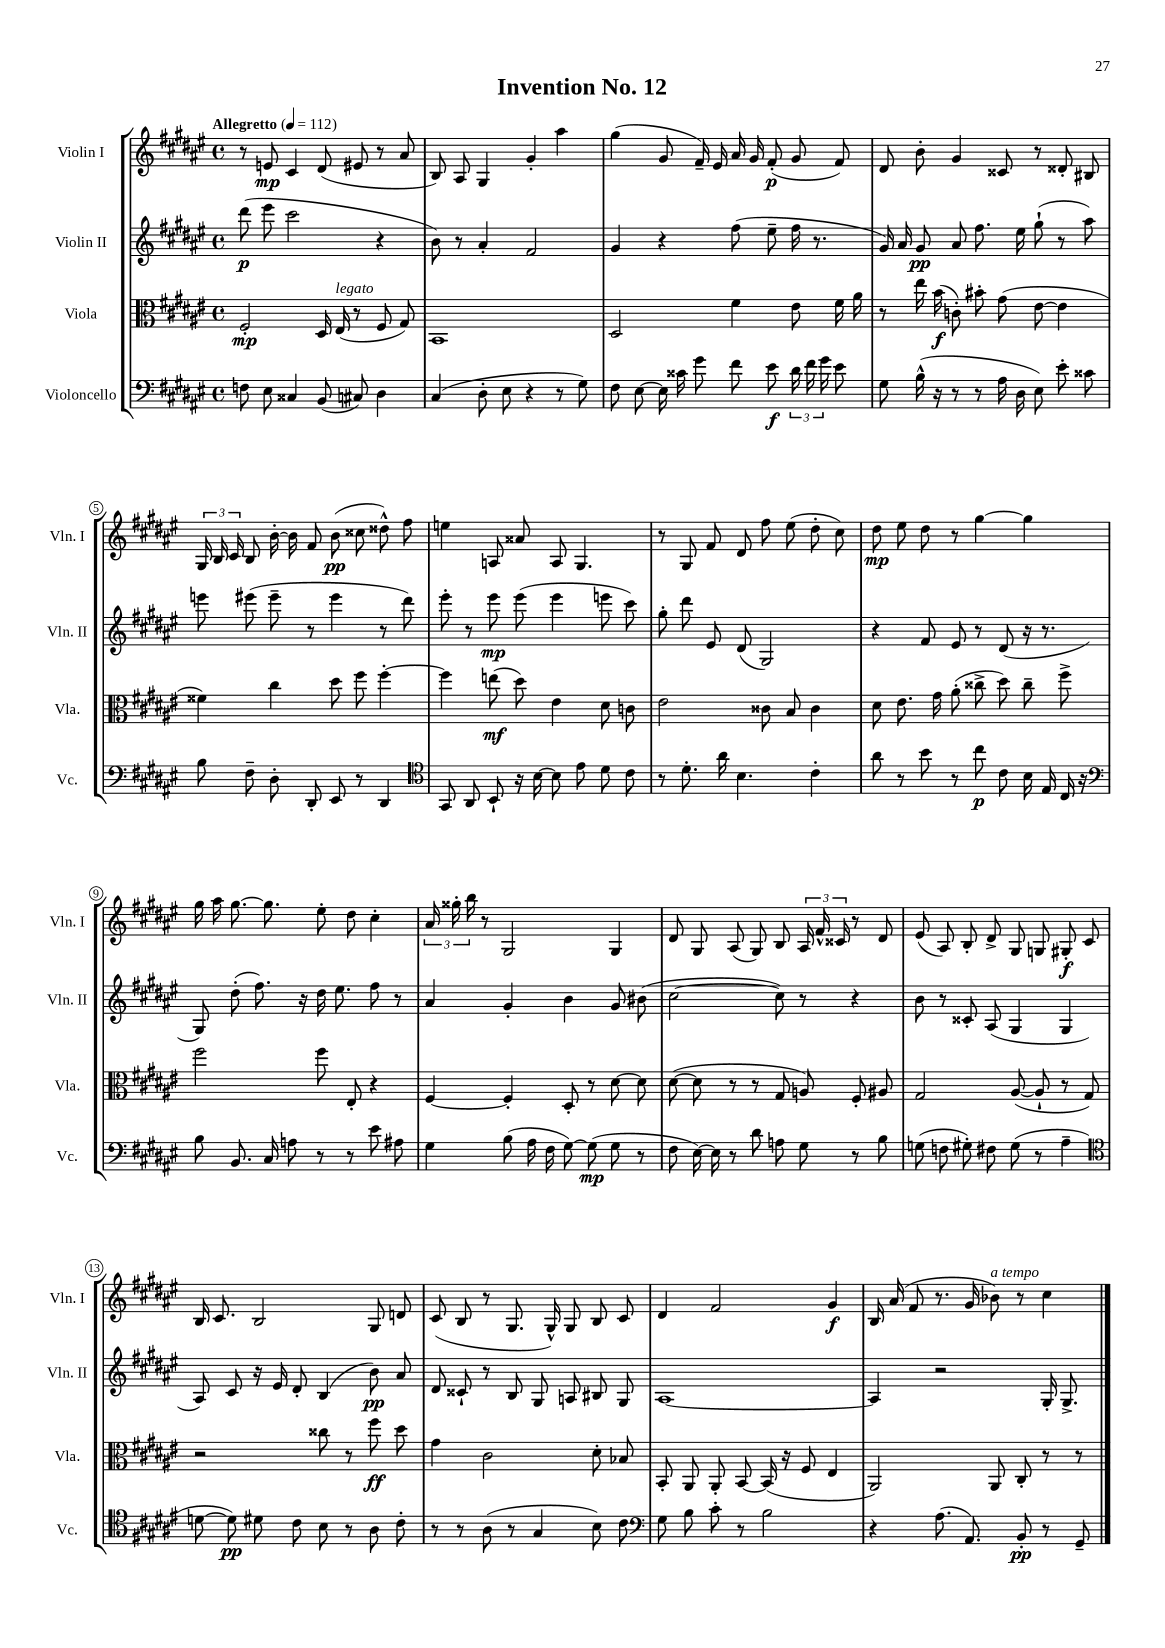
\header { title = "Invention No. 12" }
<<
\new StaffGroup <<
\new Staff = "s0" \with { instrumentName = "Violin I" shortInstrumentName = "Vln. I" } {
    \clef treble \key fis \major \defaultTimeSignature \time 4/4 \tempo "Allegretto" 4 = 112
    \autoBeamOff r8 e'8\mp cis'4 dis'8( eis'8 r8 ais'8 |
    b8) ais8 gis4 gis'4-. ais''4 |
    gis''4( gis'8 fis'16--) eis'16 ais'16 gis'16 fis'8-.\p( gis'8 fis'8) |
    dis'8 b'8-. gis'4 cisis'8 r8 disis'8-. bis8 |
    \tuplet 3/2 { gis16 b16 cis'16 } b8 b'16~-. b'16 fis'8 b'8\pp( cisis''8 disis''8-^) fis''8 |
    e''4 a8 aisis'8 a8 gis4. |
    r8 gis8 fis'8 dis'8 fis''8 eis''8( dis''8-. cis''8) |
    dis''8\mp eis''8 dis''8 r8 gis''4~ gis''4 |
    gis''16 ais''16 gis''8.~ gis''8. eis''8-. dis''8 cis''4-. |
    \tuplet 3/2 { ais'16 gisis''16-. b''16 } r8 gis2 gis4 |
    dis'8 gis8 ais8( gis8) b8 \tuplet 3/2 { ais16 fis'16-^ cisis'16 } r8 dis'8 |
    eis'8( ais8) b8-. dis'8-> gis8 g8 gis8-.\f cis'8 |
    b16 cis'8. b2 gis8 d'8 |
    cis'8( b8 r8 gis8. gis16-^) gis8 b8 cis'8 |
    dis'4 fis'2 gis'4\f |
    b16 ais'16( fis'8 r8. gis'16 bes'8^\markup { \italic "a tempo" }) r8 cis''4 \bar "|." |
}
\new Staff = "s1" \with { instrumentName = "Violin II" shortInstrumentName = "Vln. II" } {
    \clef treble \key fis \major \defaultTimeSignature \time 4/4
    \autoBeamOff dis'''8\p( eis'''8 cis'''2 r4 |
    b'8) r8 ais'4-. fis'2 |
    gis'4 r4 fis''8( eis''8-- fis''16 r8. |
    gis'16) ais'16 gis'8\pp ais'8 fis''8. eis''16 gis''8-!( r8 ais''8) |
    e'''8 eis'''8( eis'''8-- r8 eis'''4 r8 dis'''8) |
    eis'''8-. r8 eis'''8\mp eis'''8( eis'''4 e'''8 cis'''8) |
    gis''8-. dis'''8 eis'8 dis'8( gis2) |
    r4 fis'8 eis'8 r8 dis'8( r16 r8. |
    gis8) dis''8-.( fis''8.) r16 dis''16 eis''8. fis''8 r8 |
    ais'4 gis'4-. b'4 gis'8 bis'8( |
    cis''2~ cis''8) r8 r4 |
    b'8 r8 cisis'8-. ais8( gis4 gis4 |
    ais8) cis'8 r16 eis'16 dis'8-. b4( b'8\pp) ais'8 |
    dis'8 cisis'8-! r8 b8 gis8 a8 bis8 gis8 |
    ais1~ |
    ais4 r2 gis16-. gis8.-> \bar "|." |
}
\new Staff = "s2" \with { instrumentName = "Viola" shortInstrumentName = "Vla." } {
    \clef alto \key fis \major \defaultTimeSignature \time 4/4
    \autoBeamOff fis2-.\mp dis16 eis16^\markup { \italic "legato" }( r8 fis8 gis8) |
    b,1 |
    dis2 fis'4 eis'8 fis'16 ais'16 |
    r8 eis''16 b'16\f( c'8-.) bis'8-. gis'8( eis'8~ eis'4 |
    fisis'4) cis''4 dis''8 fis''8 fis''4~-. |
    fis''4 e''8\mf( dis''8) eis'4 dis'8 c'8 |
    eis'2 cisis'8 b8 cisis'4 |
    dis'8 eis'8. gis'16 ais'8-.( cisis''8-> dis''8) cisis''8-- fis''8-> |
    fis''2 fis''8 eis8-. r4 |
    fis4~ fis4-. dis8-. r8 dis'8~ dis'8 |
    dis'8~( dis'8 r8 r8 gis8 a8) fis8-. ais8 |
    gis2 ais8~( ais8-! r8 gis8) |
    r2 cisis''8 r8 fis''8\ff dis''8 |
    gis'4 cis'2 dis'8-. bes8 |
    b,8-. ais,8 ais,8-. b,8~ b,16( r16 fis8 eis4 |
    ais,2) ais,8 cis8-. r8 r8 \bar "|." |
}
\new Staff = "s3" \with { instrumentName = "Violoncello" shortInstrumentName = "Vc." } {
    \clef bass \key fis \major \defaultTimeSignature \time 4/4
    \autoBeamOff f8 eis8 cisis4 b,8( cis8) dis4 |
    cis4( dis8-. eis8 r4 r8 gis8) |
    fis8 eis8~ eis16 cisis'16 gis'8 fis'8 eis'8\f \tuplet 3/2 { dis'16 fis'16 gis'16 } eis'8 |
    gis8 b16-^( r16 r8 r8 ais16 dis16 eis8) eis'8-. cisis'8 |
    b8 fis8-- dis8-. dis,8-. eis,8 r8 dis,4 |
    \clef tenor gis,8 ais,8 b,8-! r16 b16~ b8 eis'8 dis'8 cis'8 |
    r8 dis'8.-. ais'16 b4. cis'4-. |
    ais'8 r8 b'8 r8 cis''8\p cis'8 b16 eis16 cis16 r16 |
    \clef bass b8 b,8. cis16 a8 r8 r8 eis'8 ais8 |
    gis4 b8( ais16 fis16 gis8~) gis8\mp( gis8 r8 |
    fis8 eis16~) eis16 r8 dis'8 a8 gis8 r8 b8 |
    g8( f8 gis8-.) fis8 gis8( r8 ais4-- |
    \clef tenor d'8~ d'8\pp) dis'8 cis'8 b8 r8 ais8 cis'8-. |
    r8 r8 ais8( r8 gis4 b8) cis'8 |
    \clef bass gis8 b8 cis'8-. r8 b2 |
    r4 ais8.( ais,8.) b,8-.\pp r8 gis,8-- \bar "|." |
}
>>
>>
\layout { \context { \Score \override BarNumber.stencil = #(make-stencil-circler 0.1 0.3 ly:text-interface::print) } }
